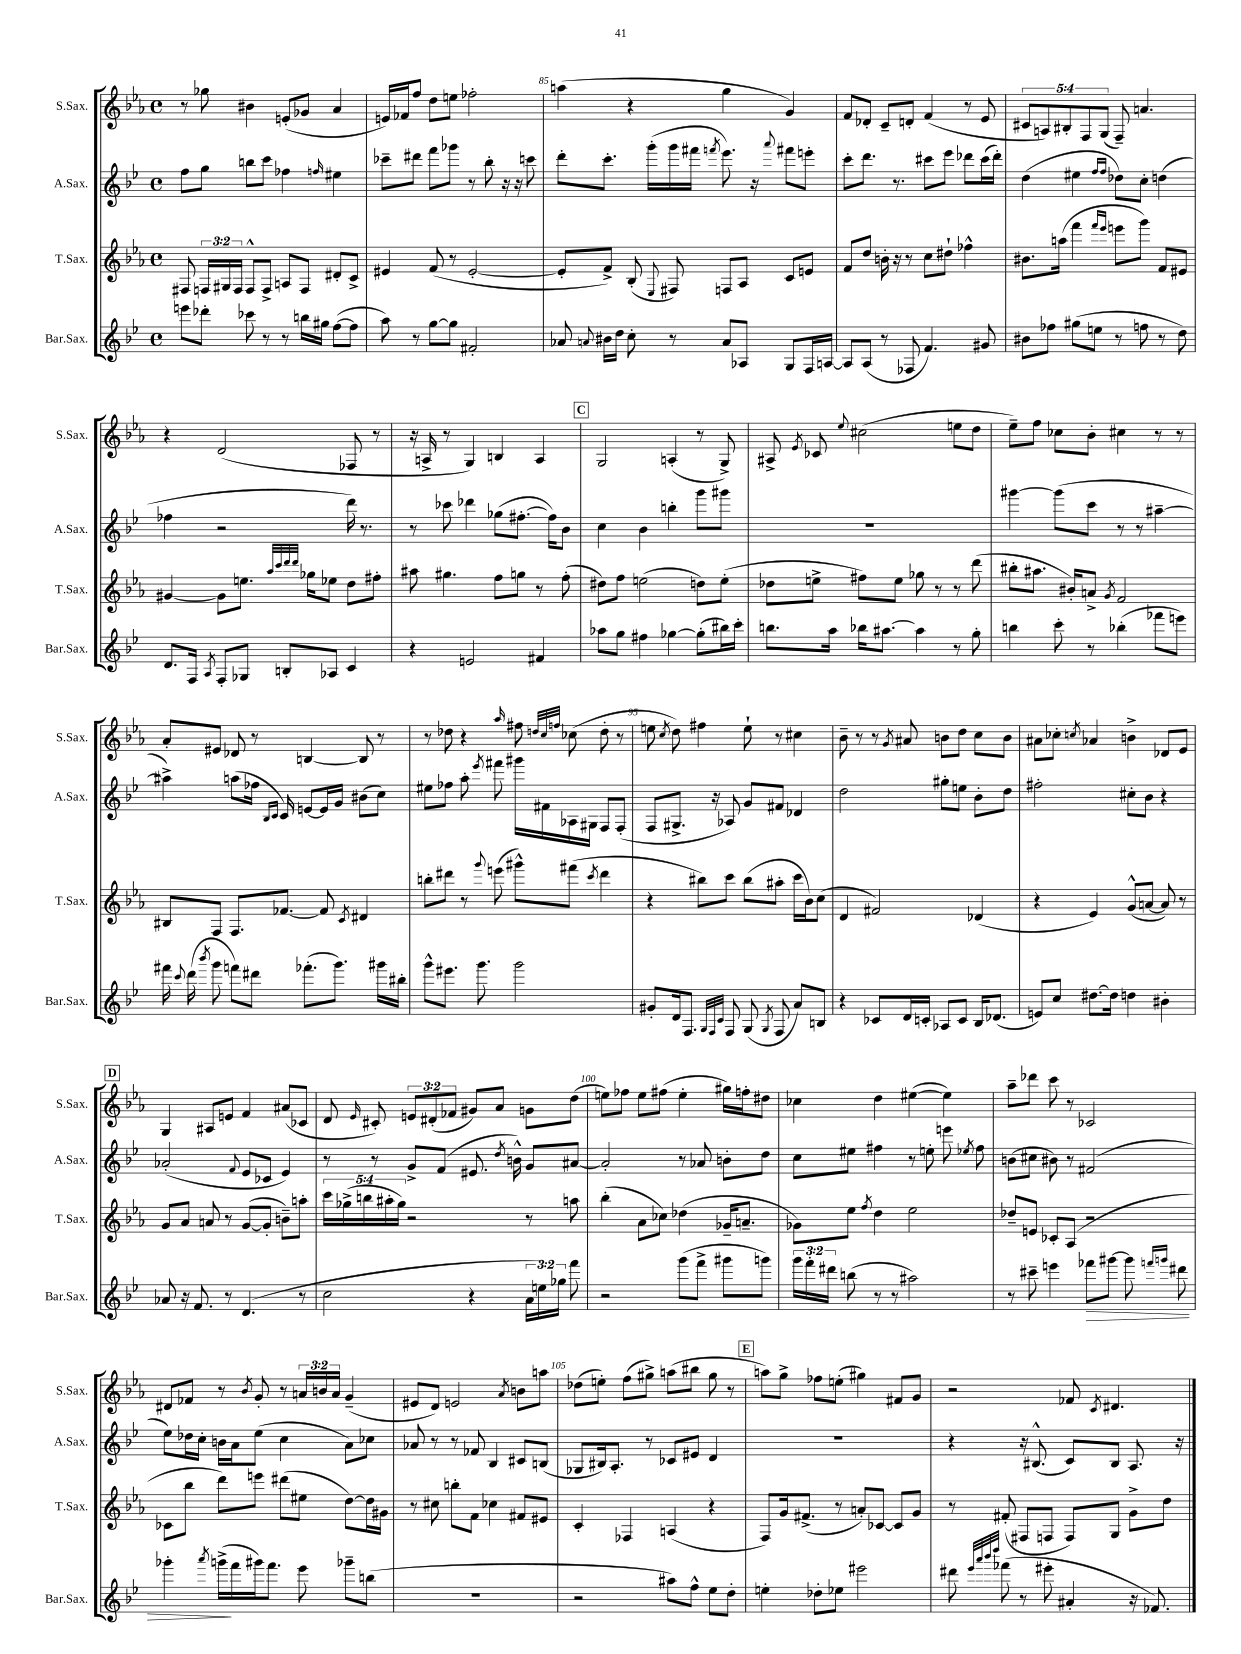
<<
\new StaffGroup <<
\new Staff = "s0" \with { instrumentName = "S.Sax." shortInstrumentName = "S.Sax." } {
    \clef treble \key ees \major \defaultTimeSignature \time 4/4 \override Staff.TupletNumber.text = #tuplet-number::calc-fraction-text
    \autoBeamOff r8 ges''8 bis'4 e'8[-.( ges'8] aes'4 |
    e'16[) fes'16 f''8] d''8[ e''8] fes''2-. |
    a''4( r4 g''4 g'4) |
    f'8[ des'8]-. c'8[-- d'8]-. f'4( r8 ees'8 |
    \tuplet 5/4 { cis'8[ a8) bis8-. f8 g8]( } f8--) a'4. |
    r4 d'2( fes8 r8 |
    r16 a16-> r8 g4) b4 a4 |
    \mark \markup { \box "C" } g2 a4-.( r8 g8->) |
    ais8-> \acciaccatura { ees'8 } ces'8 \appoggiatura { ees''8 } cis''2( e''8[ d''8] |
    ees''8[--) f''8] ces''8[ bes'8]-. cis''4 r8 r8 |
    aes'8[-. eis'8] des'8 r8 b4~ b8 r8 |
    r8 des''8 r4 \grace { aes''16 } fis''8 \grace { d''32[ c''32 f''32] } ces''8( d''8-. r8 |
    e''8 \acciaccatura { c''8 } d''8) fis''4 e''8-! r8 cis''4 |
    bes'8-- r8 r8 \acciaccatura { g'8 } ais'8 b'8[ d''8] c''8[ b'8] |
    ais'8[ ces''8]-. \acciaccatura { c''8 } aes'4 b'4-> des'8[ ees'8] |
    \mark \markup { \box "D" } g4 ais8[ e'8] f'4 ais'8[( ces'8] |
    d'8 \grace { ees'16 } cis'8-.) \tuplet 3/2 { e'8[ dis'8-.( fes'8] } gis'8[) aes'8] g'8[ d''8]( |
    e''8[) fes''8] e''8[ fis''8]( e''4-. gis''16[) f''16-. dis''8] |
    ces''4 d''4 eis''4~( eis''4) |
    aes''8[-- des'''8] c'''8 r8 ces'2 |
    dis'8[ fes'8] r8 \acciaccatura { bes'8 } g'8-. r8 \tuplet 3/2 { a'16[ b'16 a'16] } g'4--( |
    eis'8[ d'8]) e'2 \acciaccatura { aes'8 } b'8[ a''8] |
    des''8[( e''8]-.) f''8[( gis''8]->) a''8[( bis''8] gis''8 r8 |
    \mark \markup { \box "E" } a''8[) g''8]-> fes''8[ e''8]-.( gis''4) fis'8[ g'8] |
    r2 fes'8 \acciaccatura { c'8 } dis'4. \bar "|." |
}
\new Staff = "s1" \with { instrumentName = "A.Sax." shortInstrumentName = "A.Sax." } {
    \clef treble \key bes \major \defaultTimeSignature \time 4/4
    \autoBeamOff f''8[ g''8] b''8[ c'''8] fes''4 \grace { f''16 } eis''4 |
    ces'''8[-- dis'''8] f'''8[ ges'''8] r8 bes''8-. r16 r16 c'''8 |
    d'''8[-. c'''8.]-. g'''16[-.( g'''16 fis'''16] \acciaccatura { f'''8 } ees'''8.) r16 \appoggiatura { a'''8 } fis'''8[ e'''8]-. |
    c'''8[-. d'''8.] r8. cis'''8[ ees'''8] des'''8[ cis'''16( des'''16]-.) |
    d''4( eis''4 \grace { f''16[ f''16] } des''8[) c''8]-. d''4( |
    fes''4 r2 d'''16) r8. |
    r8 ces'''8 des'''4 ges''8[( fis''8.]~-. fis''16[) bes'8] |
    \mark \markup { \box "C" } c''4 bes'4 b''4-. g'''8[ gis'''8] |
    R1 |
    gis'''4~ gis'''8[( c'''8] r8 r8 ais''4~-- |
    ais''4->) a''8[( fes''16] \grace { bes16[ c'16] } c'16) e'8[~ e'16 g'16] bis'8[( c''8]) |
    eis''8[ fes''8] a''8-. \acciaccatura { ees'''8 } fis'''8 gis'''16[ fis'16 aes16 gis16] f8[ f8]-.( |
    f8[ gis8.]-> r16 aes8) g'8[ fis'8] des'4 |
    d''2 gis''8[-. e''8] bes'8[-. d''8] |
    fis''2-. cis''8[-. bes'8] r4 |
    \mark \markup { \box "D" } aes'2-.( \appoggiatura { f'8 } ees'8[ ces'8] ees'4) |
    r8 r8 g'8[-> f'8]( eis'8. \acciaccatura { d''8 } b'16-^) g'8[ ais'8]~ |
    ais'2-. r8 aes'8 b'8[-. d''8] |
    c''8[ eis''8] fis''4 r8 e''8-. e'''8 \acciaccatura { ees''8 } fis''8 |
    b'8[( cis''8] bis'8) r8 fis'2( |
    ees''8[) des''16 c''16]-. b'16[ a'16 ees''8]( c''4 a'8[) ces''8] |
    aes'8 r8 r8 fes'8 bes4 cis'8[ b8]( |
    ges8[ bis16) a8.]-. r8 ces'8[ eis'8] d'4 |
    \mark \markup { \box "E" } R1 |
    r4 r16 bis8.-^( c'8[) bis8] a8. r16 \bar "|." |
}
\new Staff = "s2" \with { instrumentName = "T.Sax." shortInstrumentName = "T.Sax." } {
    \clef treble \key ees \major \defaultTimeSignature \time 4/4 \override Staff.TupletNumber.text = #tuplet-number::calc-fraction-text
    \autoBeamOff fis8 \tuplet 3/2 { f16[ gis16 f16] } f8[-^ f8]-> a8[ f8] dis'8[-. c'8]-> |
    eis'4 f'8( r8 eis'2~-. |
    eis'8[-. f'8]->) bes8-.( \appoggiatura { ees8 } fis8) f8[ aes8] c'8[ e'8] |
    f'8[ d''8] b'16-. r16 r8 c''8[ dis''8]-! fes''4-^ |
    bis'8.[ a''16]( f'''4 \grace { f'''16[ ees'''16] } e'''8[ g'''8]) f'8[ eis'8] |
    gis'4~ gis'8[ e''8.] \grace { aes''32[ c'''32 d'''32 d'''32] } ges''16[ ees''8] d''8[ fis''8]-. |
    ais''8 gis''4. f''8[ g''8] r8 f''8-.( |
    \mark \markup { \box "C" } dis''8[) f''8] e''2( d''8[) e''8]-.( |
    des''8[ e''8]-> fis''8[) e''8] ges''8 r8 r8 d'''8( |
    bis''8[-. ais''8.] bis'16[-.) a'8]-> \acciaccatura { g'8 } f'2 |
    bis8[ f8] f8.[ fes'8.]~ fes'8 \acciaccatura { c'8 } dis'4 |
    b''8[-. dis'''8] r8 \appoggiatura { g'''8 } e'''8( gis'''8[-^) fis'''8]( \acciaccatura { c'''8 } dis'''4 |
    r4 bis''8[) c'''8] bis''8[( ais''8]-. c'''16[ bes'16) c''8]( |
    d'4 fis'2) des'4( |
    r4 ees'4) g'8[-^( a'8]~ a'8) r8 |
    \mark \markup { \box "D" } g'8[ aes'8] a'8 r8 g'8[~( g'8]-. b'8[--) a''8]-. |
    \tuplet 5/4 { c'''16[ ges''16->( b''16 ais''16-. ges''16]) } r2 r8 a''8 |
    bes''4-.( aes'8[ ces''8]) des''4( ges'16[-- a'8.]-- |
    ges'8[) ees''8] \acciaccatura { f''8 } d''4 ees''2 |
    des''8[-- e'8] ces'8[-. aes8]( r2 |
    ces'8[ bes''8] d'''8[) e'''8] dis'''8[( eis''8] d''8[~) d''16 gis'16] |
    r8 cis''8 b''8[-. f'8] ces''4 fis'8[ eis'8] |
    c'4-. fes4 a4( r4 |
    \mark \markup { \box "E" } f8[) g'16 fis'8.]->( r8 a'8[-.) ces'8]~ ces'8[ g'8] |
    r8 fis'8-.( fis8[ f8] f8[) g8] g'8[-> d''8] \bar "|." |
}
\new Staff = "s3" \with { instrumentName = "Bar.Sax." shortInstrumentName = "Bar.Sax." } {
    \clef treble \key bes \major \defaultTimeSignature \time 4/4 \override Staff.TupletNumber.text = #tuplet-number::calc-fraction-text
    \autoBeamOff e'''8[ des'''8]-. ces'''8 r8 r8 b''16[ gis''16] f''8[~( f''8] |
    a''8) r8 g''8[~ g''8] fis'2-. |
    aes'8 \appoggiatura { a'8 } bis'16[ d''16] c''8-. r8 a'8[ aes8] g8[ f16 a16]~ |
    a8[ a8]( r8 fes8 f'4.) gis'8 |
    bis'8[ fes''8] gis''8[( e''8] r8 f''8 r8 d''8) |
    d'8.[ f16] \acciaccatura { a8 } f8[-. ges8] b8[-. aes8] c'4 |
    r4 e'2 fis'4 |
    \mark \markup { \box "C" } aes''8[ g''8] fis''4 ges''4~ ges''8[-.( bis''16) c'''16]-. |
    b''8.[ a''16] bes''16[ ais''8.]~ ais''4 r8 g''8-. |
    b''4 c'''8-. r8 bes''4-.( fes'''8[ e'''8]) |
    fis'''16 \appoggiatura { c'''8 } d'''16( \acciaccatura { bes'''8 } g'''8 f'''8[) dis'''8] fes'''8.[-.( g'''8.]) gis'''16[ bis''16]-. |
    g'''8[-^ eis'''8.] g'''8. g'''2 |
    gis'8[-. d'16 f8.] \grace { g32[ f32 c'32] } f8 g8( \acciaccatura { g8 } f8 a'8[) b8] |
    r4 ces'8[ d'16 c'16]-. aes8[ c'8] bes16[ des'8.]( |
    e'8[) c''8] dis''8.[~ dis''16] d''4 bis'4-. |
    \mark \markup { \box "D" } aes'8 r16 f'8. r8 d'4.( r8 |
    c''2 r4 \tuplet 3/2 { a'16[ e''16) ges''16] } f'''8 |
    r2 g'''8[( f'''8]-> gis'''8[ g'''8]) |
    \tuplet 3/2 { g'''16[ f'''16-. dis'''16] } b''8( r8 r8 ais''2) |
    r8 cis'''8-- e'''4 fes'''8[\> gis'''8]~ gis'''8 \grace { f'''16[ g'''16] } dis'''8 |
    ges'''4-. \acciaccatura { a'''8 } g'''16[->\!( f'''16 gis'''16) f'''8.] ees'''8 ges'''8[-- b''8]( |
    R1 |
    r2 ais''8[) f''8]-^ ees''8[ d''8]-. |
    \mark \markup { \box "E" } e''4-. des''8[-. ees''8] eis'''2 |
    dis'''8 \grace { ees'''32[ a'''32 bes'''32 d''''32] } fes'''8( r8 eis'''8-. ais'4-. r16 fes'8.) \bar "|." |
}
>>
>>
\layout { \context { \Score currentBarNumber = #83 \override BarNumber.break-visibility = ##(#f #t #t) barNumberVisibility = #(every-nth-bar-number-visible 5) } }
